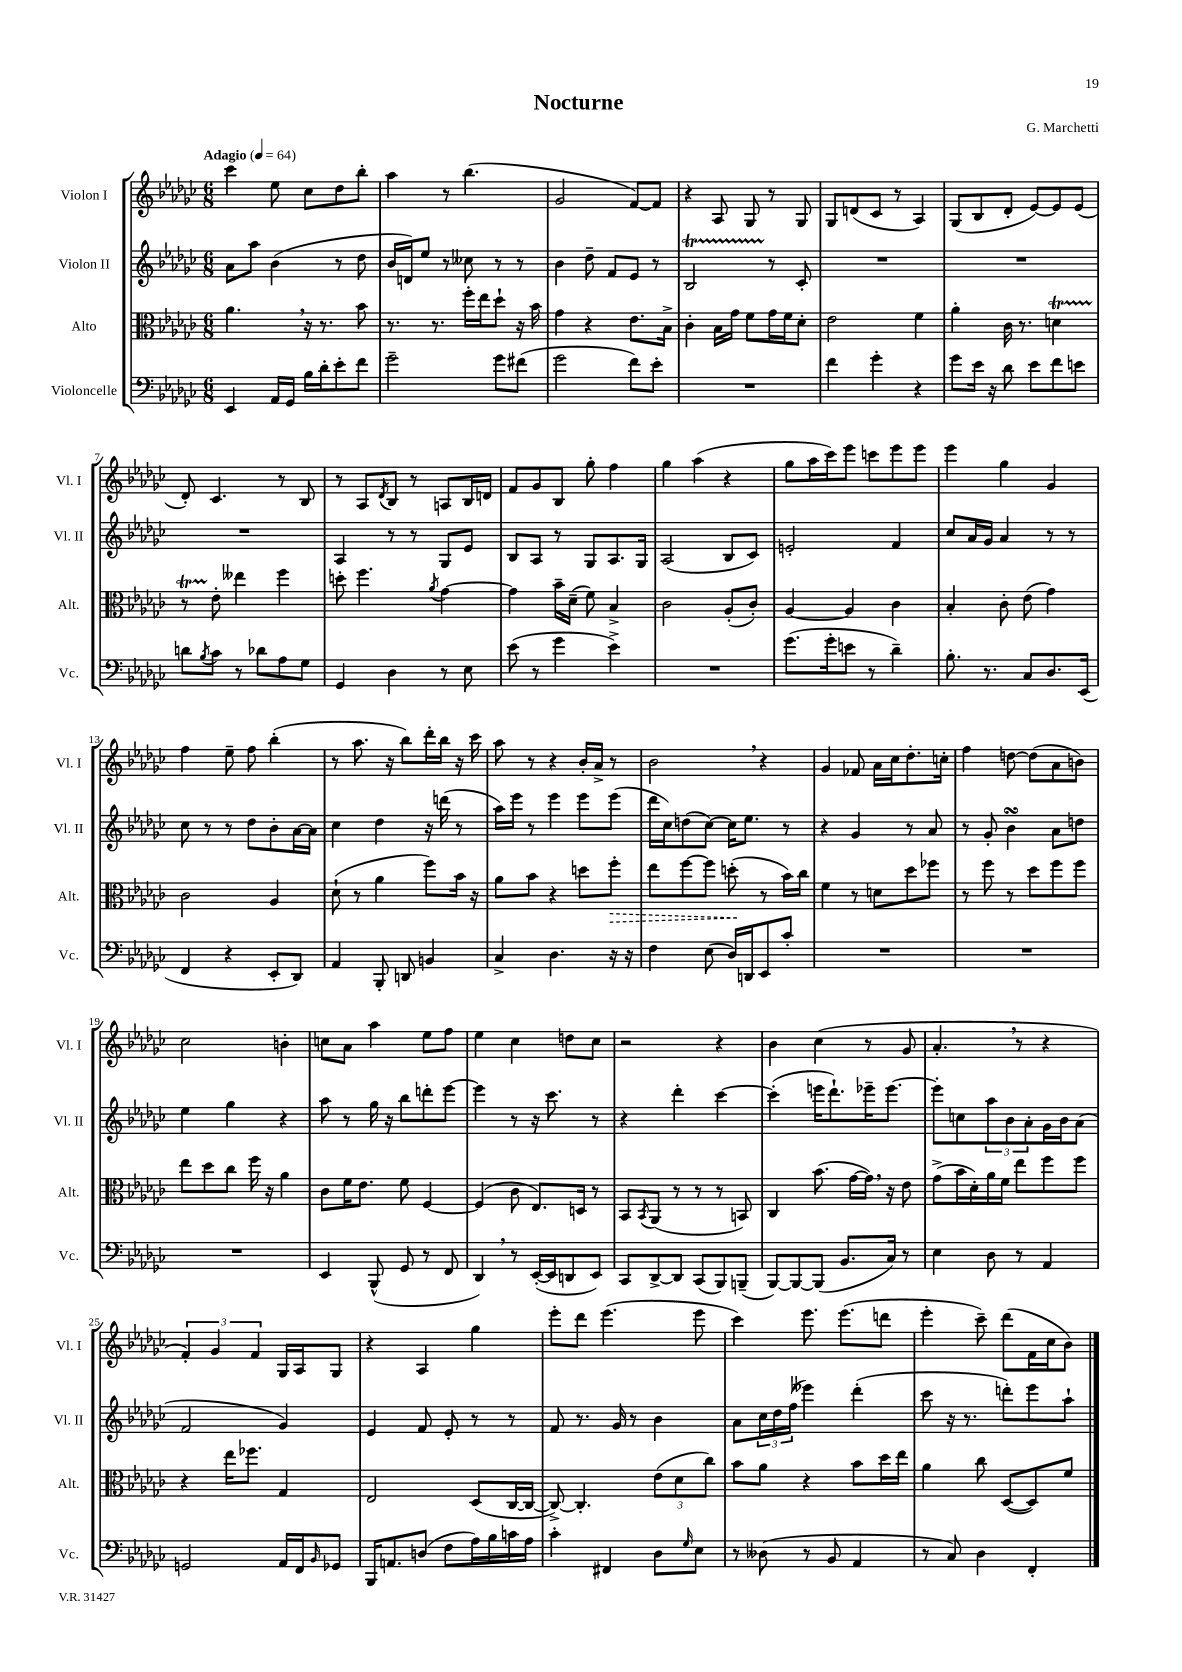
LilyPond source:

\header { title = "Nocturne" composer = "G. Marchetti" }
<<
\new StaffGroup <<
\new Staff = "s0" \with { instrumentName = "Violon I" shortInstrumentName = "Vl. I" } {
    \clef treble \key ges \major \numericTimeSignature \time 6/8 \tempo "Adagio" 4 = 64
    ces'''4 ees''8 ces''8 des''8 bes''8-. |
    aes''4 r8 bes''4.( |
    ges'2 f'8~) f'8 |
    r4 aes8 ges8 r8 ges8 |
    ges8 d'8( ces'8 r8 aes4) |
    ges8( bes8 des'8-. ees'8~) ees'8 ees'8( |
    des'8-.) ces'4. r8 bes8 |
    r8 aes8 \acciaccatura { des'8 } bes8 r8 a8 bes16 d'16 |
    f'8 ges'8 bes8 ges''8-. f''4 |
    ges''4 aes''4( r4 |
    ges''8 aes''16 ces'''16) ees'''8 c'''8 ees'''8 ees'''8 |
    ees'''4 ges''4 ges'4 |
    f''4 ees''8-- f''8 bes''4-.( |
    r8 aes''8. r16 bes''8) des'''16-. bes''16 r16 ces'''16 |
    aes''8 r8 r4 bes'16-. aes'16-> r8 |
    bes'2 \breathe r4 |
    ges'4 fes'8 aes'16 ces''16 des''8.-. c''16-. |
    f''4 d''8~ d''8( aes'8 b'8) |
    ces''2 b'4-. |
    c''8 aes'8 aes''4 ees''8 f''8 |
    ees''4 ces''4 d''8 ces''8 |
    r2 r4 |
    bes'4 ces''4( r8 ges'8 |
    aes'4.-. \breathe r8 r4 |
    \tuplet 3/2 { f'4-.) ges'4 f'4 } ges16 aes16 ges8 |
    r4 aes4 ges''4 |
    ees'''8-. des'''8 ees'''4.( ees'''8 |
    ces'''4) ees'''8. ees'''8.( d'''8 |
    ees'''4-. ces'''8--) des'''8( f'16 ces''16 bes'8) \bar "|." |
}
\new Staff = "s1" \with { instrumentName = "Violon II" shortInstrumentName = "Vl. II" } {
    \clef treble \key ges \major \numericTimeSignature \time 6/8
    aes'8 aes''8 bes'4( r8 des''8 |
    bes'16 d'16) ees''8 r8 ceses''8 r8 r8 |
    bes'4 des''8-- f'8 ees'8 r8 |
    bes2\startTrillSpan r8\stopTrillSpan ces'8-. |
    R2. |
    R2. |
    R2. |
    aes4 r8 r8 ges8 ees'8 |
    bes8 aes8 r8 ges8 aes8. ges16 |
    aes2( bes8 ces'8) |
    e'2-. f'4 |
    ces''8 aes'16 ges'16 aes'4 r8 r8 |
    ces''8 r8 r8 des''8 bes'8-. aes'16~ aes'16 |
    ces''4 des''4 r16 d'''16( r8 |
    aes''16) ees'''16 r8 ees'''4 ees'''8 ees'''8( |
    des'''16 ces''16) d''8( ces''8~) ces''16 ees''8. r8 |
    r4 ges'4 r8 aes'8 |
    r8 ges'8-. bes'4\turn aes'8 d''8 |
    ees''4 ges''4 r4 |
    aes''8 r8 ges''16 r16 bes''8 d'''8-. ees'''8~ |
    ees'''4 r8 r16 ces'''8. r8 |
    r4 des'''4-. ces'''4~ |
    ces'''4-.( e'''16 des'''8.-!) ees'''16-- ees'''8.~ |
    ees'''8-. c''8 \tuplet 3/2 { aes''8 bes'8 aes'8-. } ges'16 bes'16 aes'8( |
    f'2 ges'4) |
    ees'4 f'8 ees'8-. r8 r8 |
    f'8 r8. ges'16 r8 bes'4 |
    aes'8 \tuplet 3/2 { ces''16 des''16 f''16( } eeses'''4) des'''4-.( |
    ces'''8 r16 r8. d'''8-.) ees'''8 aes''8-! \bar "|." |
}
\new Staff = "s2" \with { instrumentName = "Alto" shortInstrumentName = "Alt." } {
    \clef alto \key ges \major \numericTimeSignature \time 6/8
    aes'4. \breathe r16 r8. bes'8 |
    r8. r8. f''16-. ees''16 des''8-! r16 bes'16 |
    ges'4 r4 ees'8. bes16-> |
    ces'4-. bes16 ges'16 f'8 ges'16 f'16 des'8-. |
    ees'2 f'4 |
    aes'4-. ces'16 r8. d'4\startTrillSpan |
    r8 ees'8-.\stopTrillSpan eeses''4 f''4 |
    d''8-. f''4. \acciaccatura { aes'8 } ges'4~ |
    ges'4 bes'16-- des'16--( f'8) bes4-> |
    ces'2 aes8-.( ces'8-.) |
    aes4~ aes4 ces'4 |
    bes4-. ces'8-. ees'8( ges'4) |
    ces'2 aes4 |
    des'8-!( r8 aes'4 f''8) bes'16 r16 |
    aes'8 bes'8 r4 d''8 \once \override Hairpin.style = #'dashed-line f''8-.\> |
    ees''8 f''8~ f''8 d''8-.\!( r8 bes'16) ces''16 |
    f'4 r8 d'8 des''8 fes''8 |
    r8 f''8 r8 des''8 f''8 f''8 |
    ees''8 des''8 ces''8 f''16 r16 aes'4 |
    ces'8 f'16 ees'8. f'8 f4~ |
    f4( ces'8 ees8.) d16 r8 |
    bes,8 \acciaccatura { bes,8 } aes,8( r8 r8 r8 b,8) |
    ces4 bes'8.( ges'16~ ges'16) \breathe r16 ees'8 |
    ges'8->( bes'16 des'16-.) aes'16 f'16 ees''8 f''8 f''8 |
    r4 ees''16 fes''8. ges4 |
    ees2 des8( ces16~ ces16~ |
    ces8~->) ces4.-. \tuplet 3/2 { ees'8( des'8 ces''8) } |
    bes'8 aes'8 r4 bes'8 des''16 ees''16 |
    aes'4 ces''8 des8~( des8) f'8 \bar "|." |
}
\new Staff = "s3" \with { instrumentName = "Violoncelle" shortInstrumentName = "Vc." } {
    \clef bass \key ges \major \numericTimeSignature \time 6/8
    ees,4 aes,16 ges,16 bes16 des'16-. ees'8-. f'8 |
    ges'2-- ges'8 fis'8( |
    ges'2 f'8) ees'8-. |
    R2. |
    f'4 ges'4-. r4 |
    ges'8 ees'16 r16 des'8 ees'8 f'8 e'8 |
    d'8 \acciaccatura { bes8 } ces'8 r8 des'8 aes8 ges8 |
    ges,4 des4 r8 ees8 |
    ees'8( r8 ges'4 ees'4->) |
    R2. |
    ges'8.( ges'16-. e'8 r8 des'4--) |
    bes8.-. r8. ces8 des8. ees,16( |
    f,4 r4 ees,8-. des,8) |
    aes,4 bes,,8-. d,8 b,4 |
    ces4-> des4. r16 r16 |
    f4 ees8( des16) d,16 ees,8 ces'8-. |
    R2. |
    R2. |
    R2. |
    ees,4 bes,,8-^( ges,8 r8 f,8 |
    des,4) \breathe r8 ees,16~-.( ees,16 d,8 ees,8) |
    ces,8 des,8~-> des,8 ces,8( bes,,8) b,,8--( |
    bes,,8~) bes,,8~ bes,,8( bes,8. ces16) r8 |
    ees4 des8 r8 aes,4 |
    g,2 aes,16 f,16 \grace { bes,16 } ges,8 |
    bes,,16 a,8. d8( f8 aes16) bes16 c'16 aes16 |
    ces'4-. fis,4 des8 \grace { ges16 } ees8 |
    r8 deses8( r8 bes,8 aes,4 |
    r8 ces8) des4 f,4-. \bar "|." |
}
>>
>>
